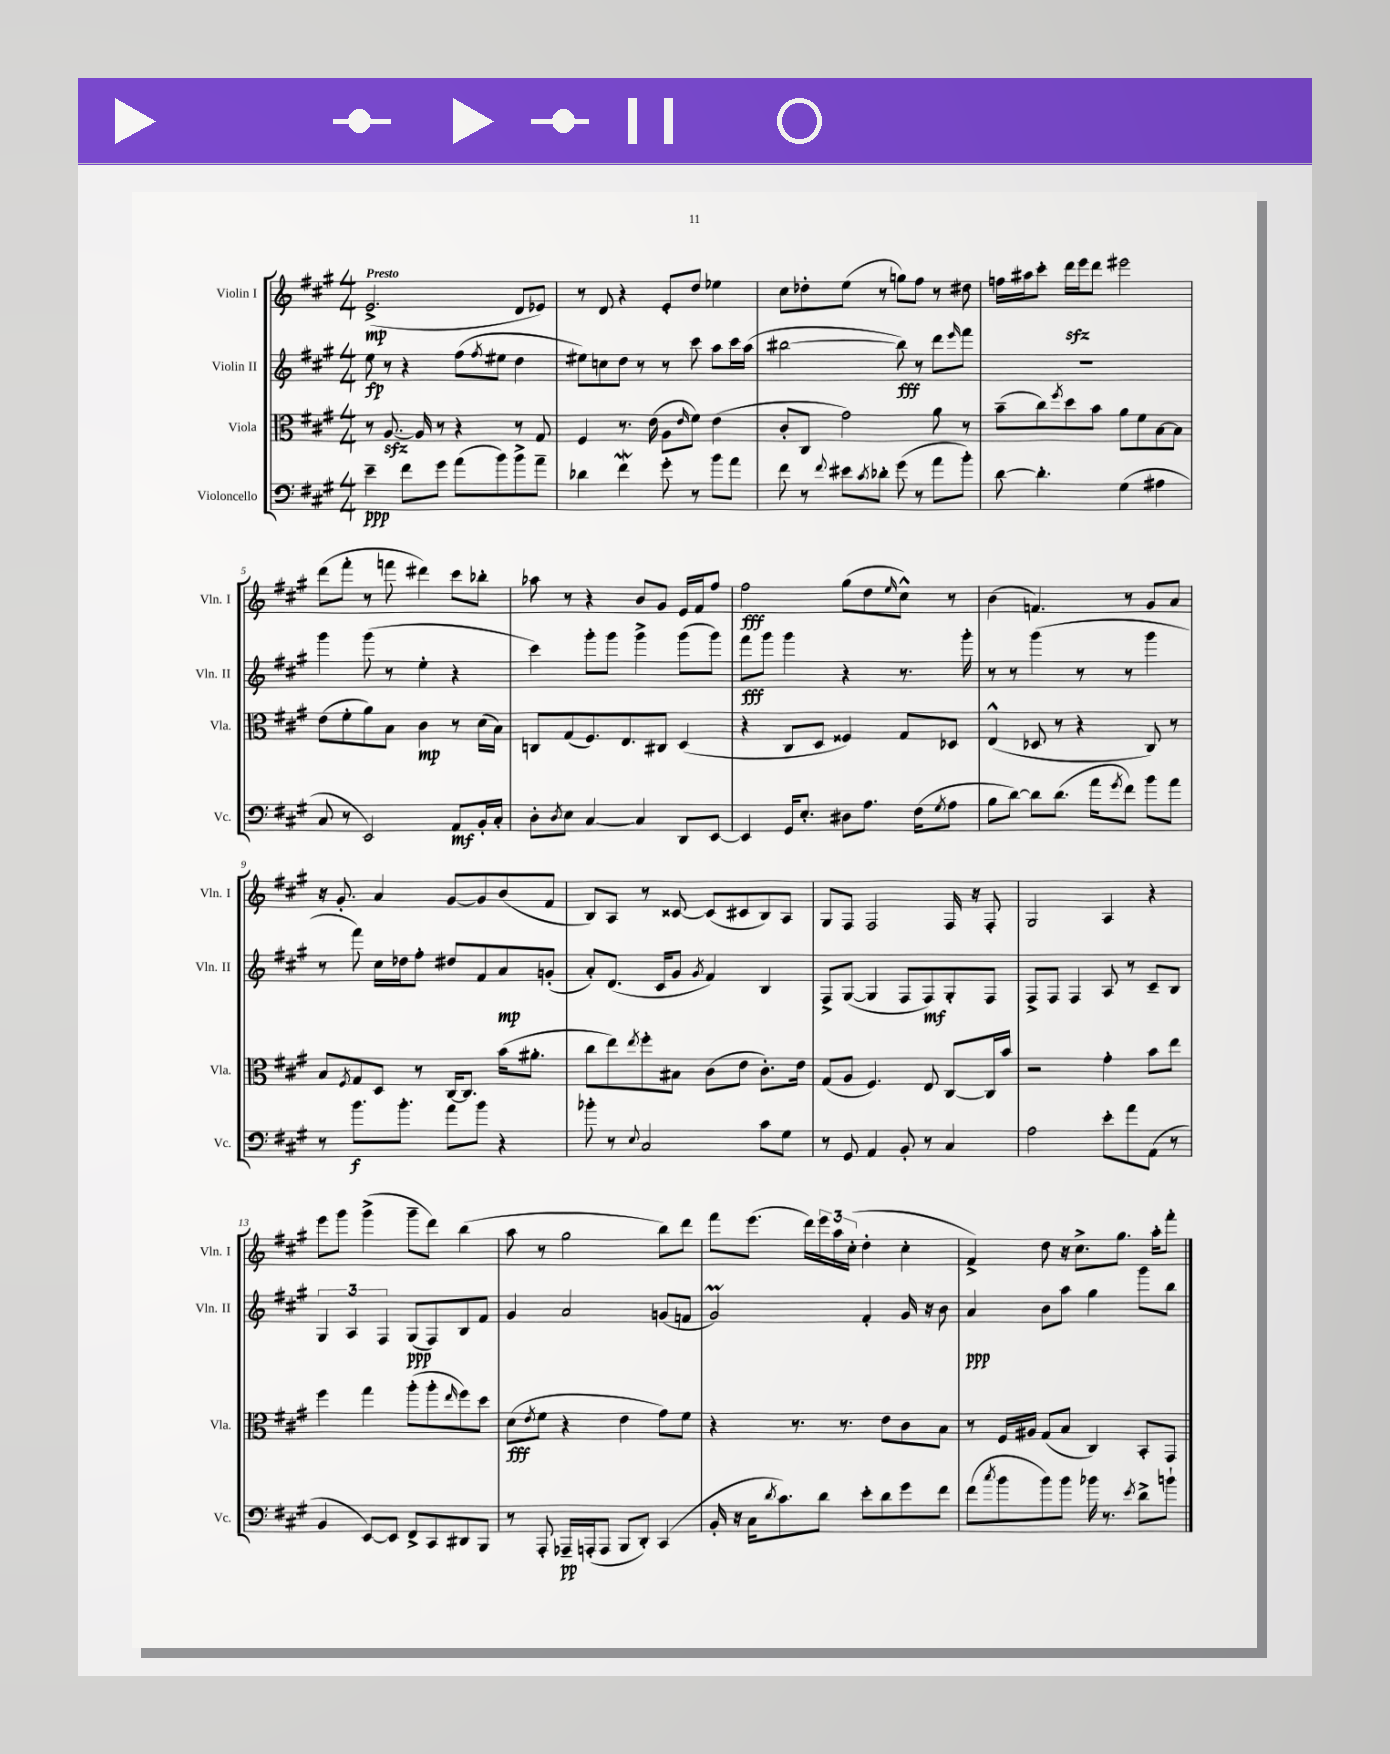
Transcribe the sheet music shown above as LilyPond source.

<<
\new StaffGroup <<
\new Staff = "s0" \with { instrumentName = "Violin I" shortInstrumentName = "Vln. I" } {
    \clef treble \key a \major \numericTimeSignature \time 4/4 \tempo "Presto"
    e'2.->\mp( d'8 ees'8) |
    r8 d'8 r4 e'8-. d''8 ees''4 |
    cis''8 des''8-. e''8( r8 g''8) fis''8 r8 dis''8 |
    f''16 ais''16 cis'''8-. d'''16\sfz e'''16 d'''8 eis'''2 |
    d'''8( fis'''8-. r8 f'''8 dis'''4) cis'''8 bes''8-. |
    aes''8 r8 r4 b'8 gis'8 e'16 fis'16 fis''8 |
    fis''2\fff gis''8( d''8 \grace { e''16 } cis''8-^) r8 |
    b'4( f'4.) r8 gis'8 a'8 |
    r16 gis'8.-. a'4 gis'8~ gis'8 b'8( fis'8 |
    b8) a8 r8 cisis'8~ cisis'8( cis'8 b8) a8 |
    gis8 fis8 fis2 fis16 r16 fis8-. |
    gis2 a4 r4 |
    e'''8 gis'''8 gis'''4->( gis'''8-- d'''8) b''4( |
    a''8 r8 gis''2 b''8) d'''8 |
    fis'''8 e'''8.( d'''16) \tuplet 3/2 { e'''16 a''16 cis''16-.( } d''4-. cis''4-. |
    fis'4->) d''8 r16 cis''8.-> gis''8. a''16-. fis'''8-. \bar "|." |
}
\new Staff = "s1" \with { instrumentName = "Violin II" shortInstrumentName = "Vln. II" } {
    \clef treble \key a \major \numericTimeSignature \time 4/4
    e''8\fp r8 r4 fis''8( \acciaccatura { fis''8 } eis''8 d''4 |
    eis''8) c''8 d''8 r8 r8 cis'''8 a''8 cis'''16 a''16( |
    bis''2~ bis''8\fff) r8 d'''8 \grace { e'''16 } fis'''8 |
    R1 |
    gis'''4 gis'''8( r8 e''4-. r4 |
    cis'''4) gis'''8-. gis'''8 gis'''4-> gis'''8( gis'''8) |
    fis'''8\fff gis'''8 gis'''4 r4 r8. gis'''16-. |
    r8 r8 gis'''4( r8 r8 gis'''4 |
    r8 fis'''8) cis''16 des''16 fis''8-. dis''8 fis'8 a'8\mp g'8-.( |
    a'8-.) d'8.( cis'16 gis'8 \acciaccatura { gis'8 } fis'4) b4 |
    fis8-> gis8~( gis4 fis8 fis8\mf) gis8-. fis8 |
    fis8-> fis8 fis4 a8 r8 cis'8-- b8 |
    \tuplet 3/2 { gis4 a4 fis4 } gis8\ppp( fis8) b8 fis'8 |
    gis'4 a'2 g'8( f'8 |
    gis'2\prall) fis'4-. gis'16 r16 b'8 |
    a'4\ppp b'8 a''8 gis''4 gis'''8 b''8 \bar "|." |
}
\new Staff = "s2" \with { instrumentName = "Viola" shortInstrumentName = "Vla." } {
    \clef alto \key a \major \numericTimeSignature \time 4/4
    r8 a8.~\sfz a16 r8 r4 r8 gis8 |
    fis4 r8. e'16( a8 \grace { e'16 } fis'8) e'4( |
    cis'8-. cis8 gis'2) a'8 r8 |
    b'8--( cis''8) \acciaccatura { fis''8 } d''8 b'8 a'8 fis'8 b8~ b8 |
    e'8( fis'8-. a'8) b8 cis'4\mp r8 d'16( b16) |
    c8 gis8( fis8.) e8. cis8 d4( |
    r4 cis8 d8 fisis4) gis8 des8 |
    e4-^( des8 r8 r4 cis8) r8 |
    b8 \acciaccatura { fis8 } gis8 d8 r8 cis16~ cis8. b'16( ais'8.-. |
    cis''8 e''8) \acciaccatura { e''8 } fis''8-. bis8 cis'8( e'8 cis'8.-.) e'16 |
    gis8( a8 fis4.) e8 cis8~ cis16 b'16 |
    r2 gis'4-. b'8 e''8 |
    fis''4 gis''4 a''8-.( a''8-. \grace { e''16 } fis''8) d''8 |
    d'8\fff( \acciaccatura { e'8 } fis'8 r4 e'4 gis'8) fis'8 |
    r4 r8. r8. e'8 cis'8 b8 |
    r8 fis16 ais16 gis8( b8 cis4) b,8-. gis,8 \bar "|." |
}
\new Staff = "s3" \with { instrumentName = "Violoncello" shortInstrumentName = "Vc." } {
    \clef bass \key a \major \numericTimeSignature \time 4/4
    e'4--\ppp fis'8 gis'8 a'8( b'8) b'8-> a'8-- |
    des'4 fis'4\mordent gis'8-. r8 b'8 a'8 |
    fis'8 r8 \appoggiatura { fis'8 } eis'8 \acciaccatura { cis'8 } des'8-. gis'8( r8 a'8 b'8-.) |
    d'8~ d'4.-. gis4( ais4 |
    cis8 r8 e,2) a,8\mf b,16-. cis16-. |
    d8-. \acciaccatura { d8 } e8 cis4~ cis4 d,8 e,8~ |
    e,4 gis,16 e8.-. dis8 a8. fis16( \acciaccatura { gis8 } a8 |
    b8 d'8~) d'8 d'8.( a'16 \acciaccatura { gis'8 } fis'8) b'8 a'8 |
    r8 b'8.\f b'8.-. a'8 b'8 r4 |
    bes'8-. r8 \appoggiatura { e8 } cis2 cis'8 gis8 |
    r8 gis,8 a,4 b,8-. r8 cis4 |
    a2 e'8-. a'8 a,8( r8 |
    b,4 e,8~) e,8 fis,8-> cis,8 dis,8 b,,8 |
    r8 a,,8-. aes,,16--\pp a,,16-.( a,,8 b,,8 d,8-.) cis,4( |
    b,16-. r16 cis16 \acciaccatura { d'8 } cis'8.) d'8 e'8-. d'8 gis'8 fis'8 |
    fis'8( \acciaccatura { cis''8 } b'8 b'8) b'8 bes'16 r8. \acciaccatura { e'8 } d'8-> b'8-! \bar "|." |
}
>>
>>
